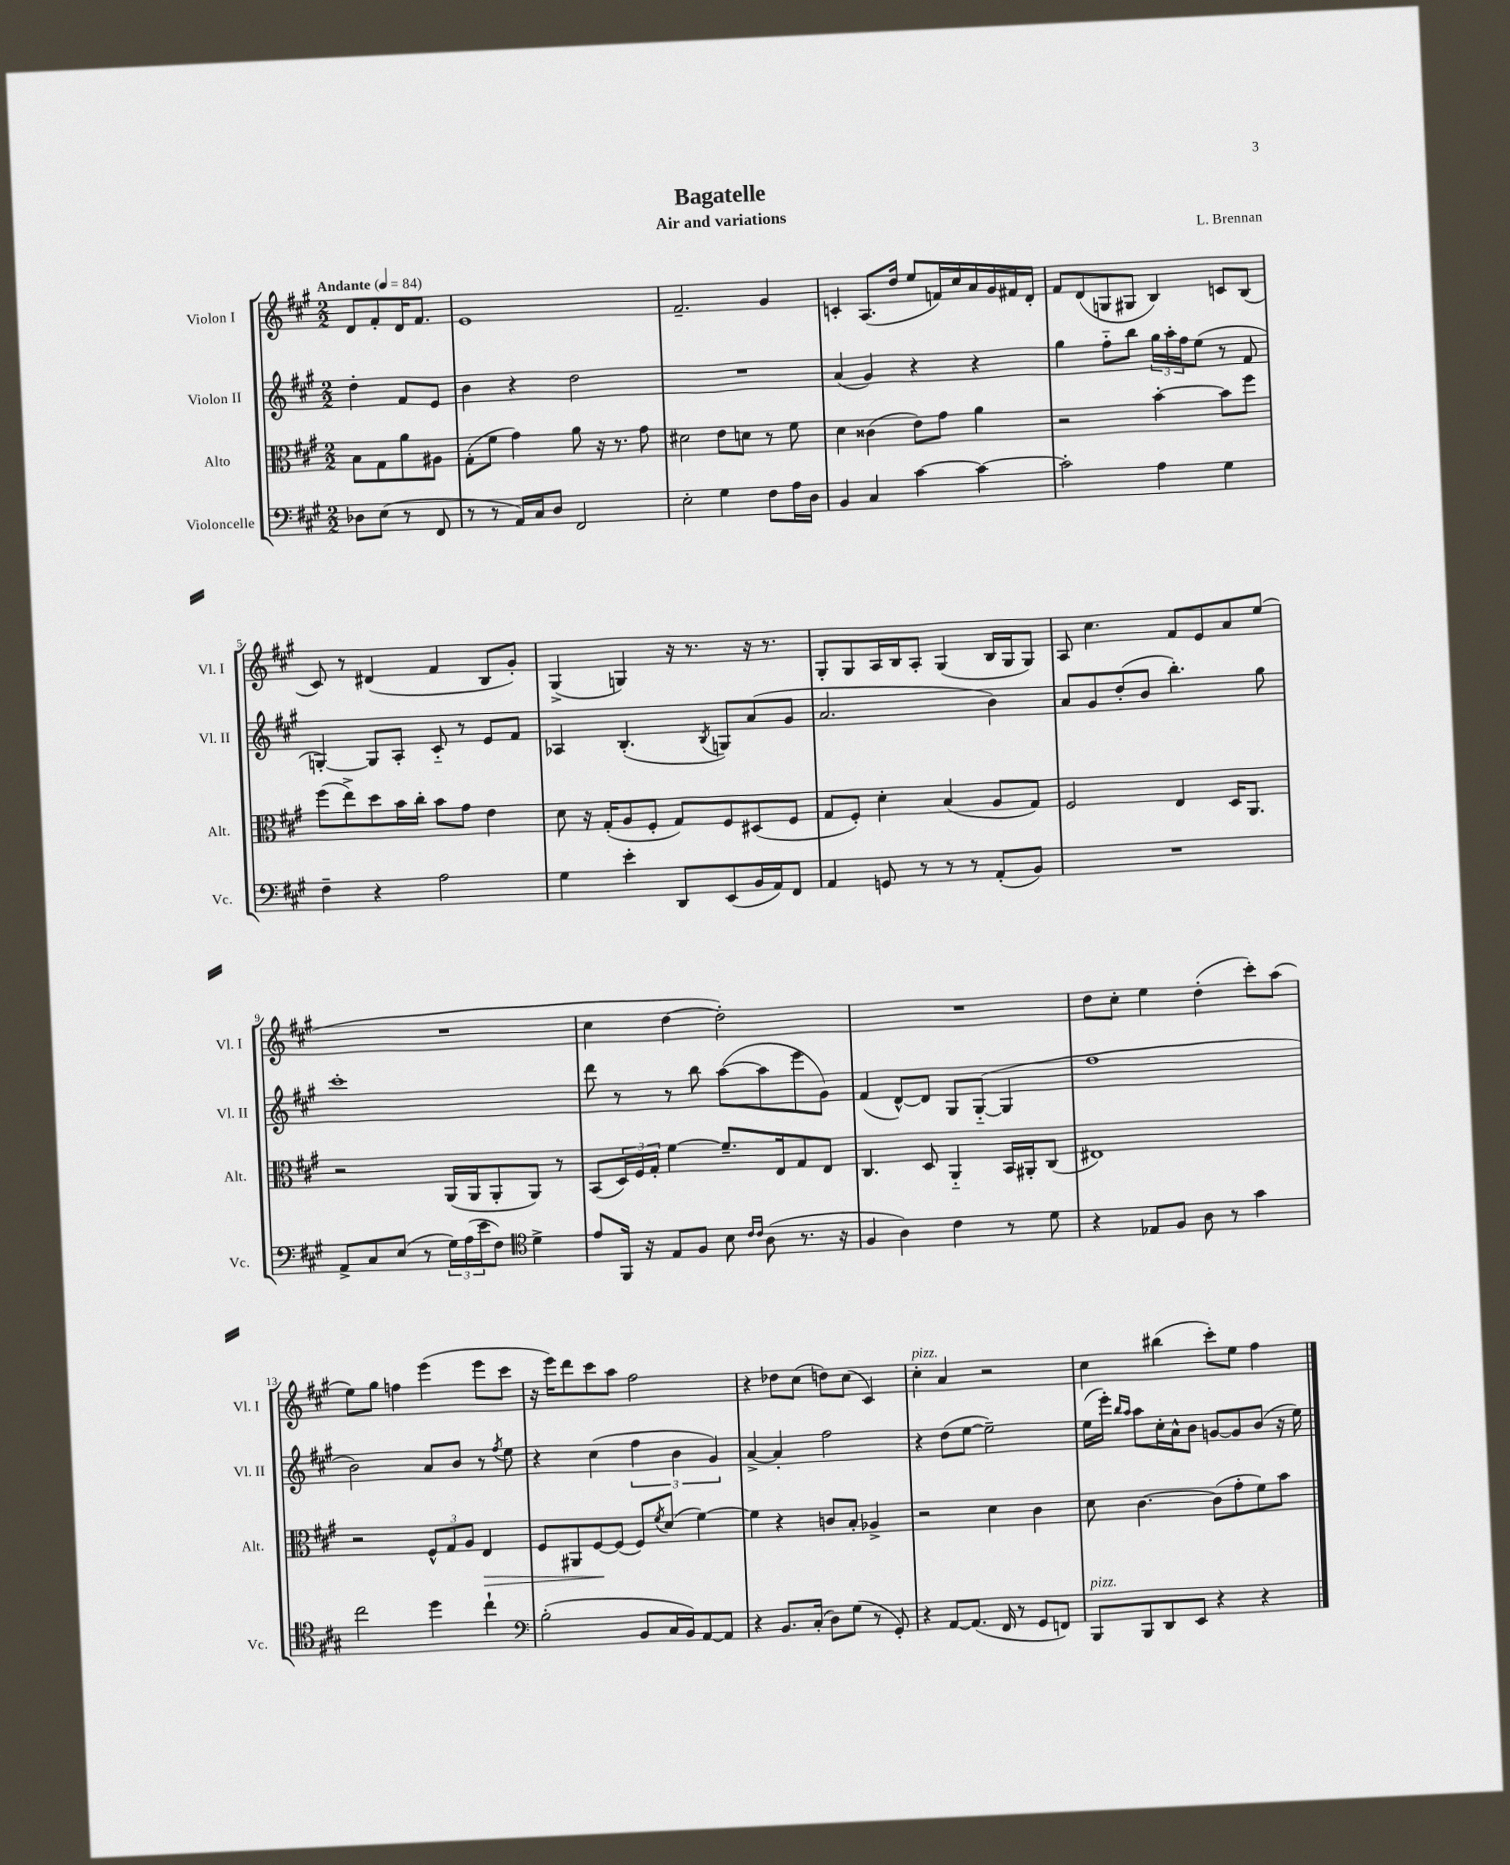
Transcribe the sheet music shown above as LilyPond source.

\header { title = "Bagatelle" composer = "L. Brennan" subtitle = "Air and variations" }
<<
\new StaffGroup <<
\new Staff = "s0" \with { instrumentName = "Violon I" shortInstrumentName = "Vl. I" } {
    \clef treble \key a \major \numericTimeSignature \time 2/2 \partial 2 \tempo "Andante" 4 = 84
    d'8 fis'8-. d'16 fis'8. |
    e'1 |
    fis'2.-- gis'4 |
    c'4-. a8.( d''16 e''8 f'16) cis''16 a'16 gis'16 fis'16 d'16-. |
    fis'8 d'8( g8 gis8 b4) c'8 b8( |
    cis'8) r8 dis'4( fis'4 b8 gis'8-.) |
    gis4->( g4) r16 r8. r16 r8. |
    gis8-. gis8 a16 b16 a8-. gis4( b16 gis16 gis8) |
    a8 cis''4. fis'8 e'8 a'8 e''8( |
    R1 |
    cis''4 d''4~ d''2-.) |
    R1 |
    d''8 cis''8-. e''4 d''4-.( cis'''8-.) a''8( |
    e''8) gis''8 f''4 e'''4( e'''8 cis'''8 |
    r16 e'''16) d'''8 cis'''8 a''8 fis''2 |
    r4 des''8 cis''8( d''8) cis''8( cis'4) |
    cis''4-.^\markup { \italic "pizz." } a'4 r2 |
    cis''4 bis''4( cis'''8-.) e''8 fis''4 \bar "|." |
}
\new Staff = "s1" \with { instrumentName = "Violon II" shortInstrumentName = "Vl. II" } {
    \clef treble \key a \major \numericTimeSignature \time 2/2 \partial 2
    d''4-. fis'8 e'8 |
    b'4 r4 d''2 |
    R1 |
    a'4( gis'4) r4 r4 |
    gis''4 fis''8-_ b''8 \tuplet 3/2 { gis''16 a''16-. fis''16 } e''8( r8 fis'8 |
    g4~-.) g8 a8-. cis'8-_ r8 e'8 fis'8 |
    aes4 b4.-.( \acciaccatura { b8 } g8) a'8( gis'8 |
    a'2. b'4) |
    a'8 gis'8 d''8-.( b'8 b''4.-.) gis''8 |
    cis'''1-. |
    d'''8 r8 r8 b''8 a''8~( a''8 e'''8 gis'8) |
    fis'4( d'8~-^) d'8 gis8 gis8~-_( gis4 |
    fis''1 |
    b'2) a'8 b'8 r8 \acciaccatura { fis''8 } e''8 |
    r4 cis''4( \tuplet 3/2 { fis''4 b'4 gis'4) } |
    a'4~-> a'4-. fis''2 |
    r4 d''8( e''8~ e''2--) |
    e''16( e'''16-.) \grace { b''16 a''16 } a''8 cis''16-. a'16-^ b'8 g'8~ g'8 b'8( r16 e''16) \bar "|." |
}
\new Staff = "s2" \with { instrumentName = "Alto" shortInstrumentName = "Alt." } {
    \clef alto \key a \major \numericTimeSignature \time 2/2 \partial 2
    b8 gis8 a'8 ais8 |
    gis8-.( fis'8 gis'4) a'8 r16 r8. gis'8 |
    dis'2 e'8 d'8 r8 fis'8 |
    d'4 cisis'4( e'8) gis'8 a'4 |
    r2 b'4~-. b'8 fis''8 |
    fis''8( e''8->) d''8 b'16 cis''16-. b'8 gis'8 e'4 |
    d'8 r16 gis16-.( a8 fis8-. gis8) fis8 dis8( fis8 |
    gis8 fis8-.) d'4-. b4( a8 gis8) |
    fis2 e4 d16 a,8. |
    r2 a,16( a,16 a,8-. a,8) r8 |
    b,8( \tuplet 3/2 { d16) fis16 gis16-. } fis'4~ fis'8.-- e16 gis8 e8 |
    cis4. d8 a,4-_ b,16 ais,16-. cis8( |
    eis1) |
    r2 \tuplet 3/2 { fis8-^ gis8 a8 } e4\> |
    fis8 ais,8 fis8~\! fis8( fis8) \acciaccatura { fis'8 } d'8( fis'4~) |
    fis'4 r4 c'8 b8-. aes4-> |
    r2 d'4 cis'4 |
    d'8 cis'4.~ cis'8( gis'8-. fis'8) b'8 \bar "|." |
}
\new Staff = "s3" \with { instrumentName = "Violoncelle" shortInstrumentName = "Vc." } {
    \clef bass \key a \major \numericTimeSignature \time 2/2 \partial 2
    des8 e8( r8 fis,8 |
    r8 r8 a,16) cis16 d8 fis,2 |
    e2-. gis4 fis8 a16 d16 |
    b,4 cis4 cis'4~ cis'4~ |
    cis'2-. a4 gis4 |
    fis4-- r4 a2 |
    gis4 e'4-. d,8 e,8( b,16 a,16) fis,8 |
    a,4 g,8 r8 r8 r8 a,8-.( b,8) |
    R1 |
    a,8-> cis8 e8( r8 \tuplet 3/2 { gis16) a16( e'16 } fis8) \clef tenor d'4-> |
    e'8 fis,16 r16 e8 fis8 b8 \grace { cis'16 cis'16 } a8( r8. r16 |
    fis4 a4) cis'4 r8 d'8 |
    r4 ees8 fis8 a8 r8 gis'4 |
    cis''2 d''4 cis''4-! |
    \clef bass b2-.( b,8 cis16 b,16) a,8~ a,8 |
    r4 b,8. cis16-.( d8) gis8( r8 gis,8-.) |
    r4 a,8~ a,8.( fis,16 r8 gis,8 f,8) |
    b,,8^\markup { \italic "pizz." } b,,8 d,8 e,8 r4 r4 \bar "|." |
}
>>
>>
